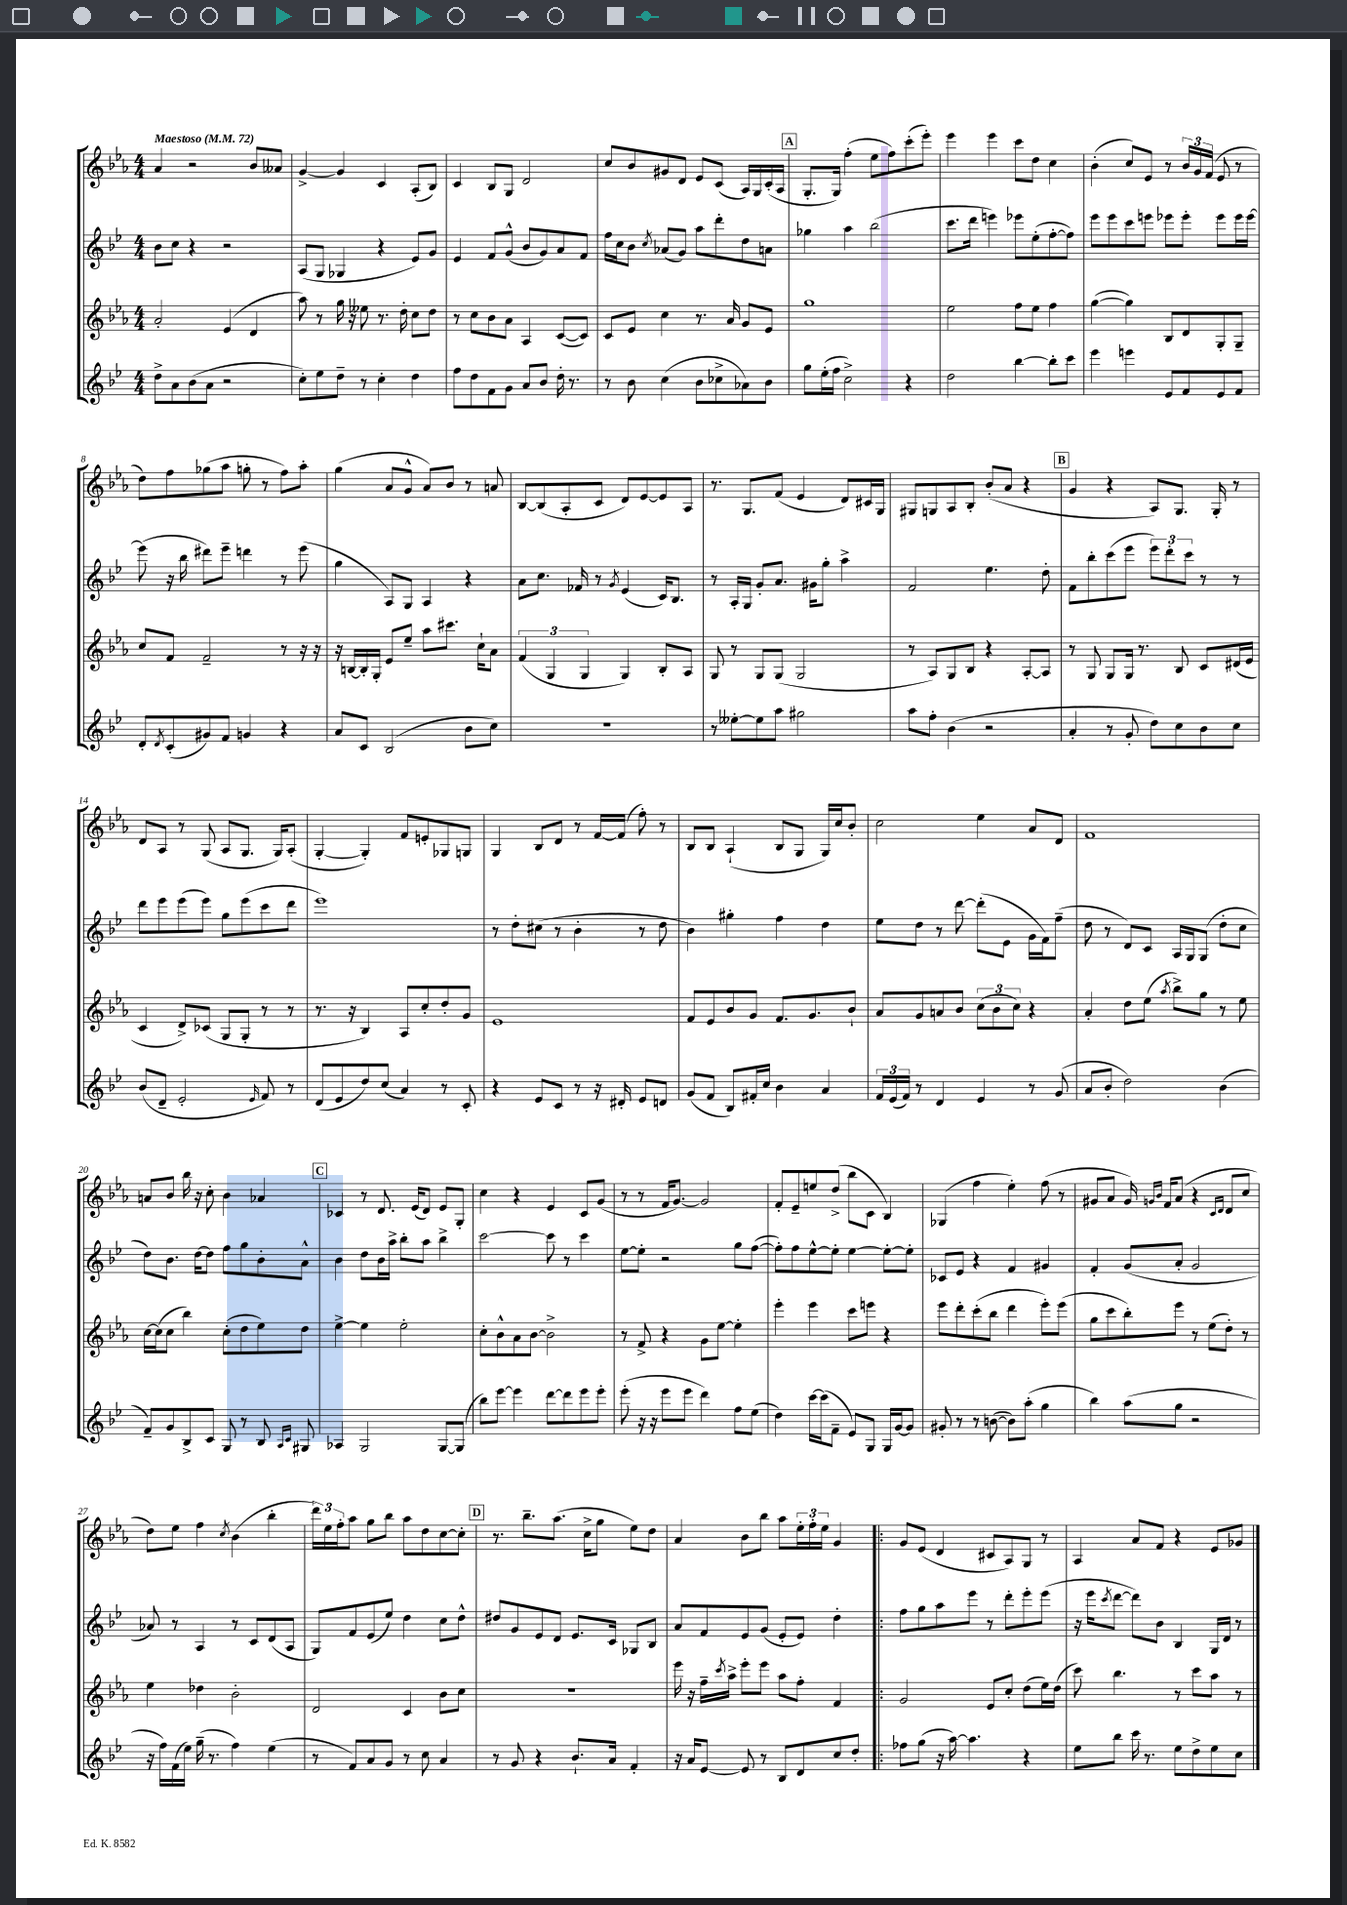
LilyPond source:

<<
\new StaffGroup <<
\new Staff = "s0" {
    \clef treble \key ees \major \numericTimeSignature \time 4/4 \tempo "Maestoso" 4 = 72
    aes'4 r2 bes'8 aeses'8 |
    g'4~-> g'4 c'4 aes8-.( bes8) |
    c'4 bes8 g8 d'2 |
    c''8 bes'8 gis'8 d'8 ees'8 c'8( aes16) g16 c'16-.( aes16 |
    \mark \markup { \box "A" } g8.-. g16) f''4-.( ees''8 f''8) c'''8-.( ees'''8-.) |
    ees'''4 ees'''4 c'''8 d''8 c''4 |
    bes'4-.( c''8) ees'8 r8 \tuplet 3/2 { bes'16 g'16 f'16( } ees'8 r8 |
    d''8) f''8 ges''8( aes''8 g''8-. r8 f''8) aes''8-. |
    g''4( aes'8 g'8-^ aes'8) bes'8 r8 a'8 |
    bes8~ bes8( aes8-. c'8 d'8) ees'8~ ees'8 aes8 |
    r8. g8. f'8( ees'4 d'8) cis'16 g16 |
    gis8 g8 aes8 bes8-. bes'8-.( aes'8 r4 |
    \mark \markup { \box "B" } g'4 r4 aes8) g8. g16-. r8 |
    d'8 aes8 r8 g8( aes8 g8. g16) aes8-.( |
    g4~-. g4-.) f'8 e'8-. ges8 g8 |
    g4 bes8 d'8 r8 f'16~ f'16( f''8-.) r8 |
    bes8 bes8 aes4-!( bes8 g8 g16) c''16 bes'8-. |
    c''2 ees''4 aes'8 d'8 |
    f'1 |
    a'8 bes'8 bes''16 r16 c''8-. bes'4 aes'4 |
    \mark \markup { \box "C" } ces'4 r8 d'8. ees'16( d'8) ees'8 g8-. |
    c''4 r4 ees'4 c'8 g'8( |
    r8 r8 f'16 g'8.~) g'2 |
    f'8-. ees'8-- e''8 d''8->( bes''8 c'8 bes4) |
    ges4( f''4 ees''4-.) f''8( r8 |
    gis'8 aes'8 gis'16) \grace { g'16 bes'16 } f'16 aes'8( r4 \grace { c'16 d'16 } d'8 c''8 |
    d''8) ees''8 f''4 \acciaccatura { c''8 } bes'4( bes''4-. |
    \tuplet 3/2 { d'''16) ees''16 f''16-. } aes''8 g''8 bes''8 aes''8 d''8 c''8~ c''8-. |
    \mark \markup { \box "D" } r8. bes''8.-- aes''8.( c''16-> g''8 ees''8) d''8 |
    aes'4 bes'8 bes''8 aes''8 \tuplet 3/2 { ees''16-. f''16-. ees''16 } g'4 |
    \bar ".|:" g'8 ees'8( d'4 cis'8 aes8) g8 r8 |
    aes4 aes'8 f'8 r4 ees'8 ges'8 \bar "|." |
}
\new Staff = "s1" {
    \clef treble \key bes \major \numericTimeSignature \time 4/4
    bes'8 c''8 r4 r2 |
    a8( g8 ges4 r4 ees'8) g'8 |
    ees'4 f'8 g'8-^( bes'8 g'8) a'8 f'8 |
    f''16 c''16 bes'8 \acciaccatura { c''8 } aes'8( g'8) a''8 d'''8-. d''8 a'8 |
    \mark \markup { \box "A" } ges''4 a''4 bes''2( |
    c'''8. d'''16 e'''4) ees'''8 ees''8-.( f''8~-. f''8) |
    ees'''8 ees'''8 c'''8 e'''8 ees'''8 ees'''8-. ees'''8 ees'''16 ees'''16~ |
    ees'''8( r16 bes''16 dis'''8) ees'''8-- d'''4 r8 ees'''8( |
    g''4 a8) g8 a4 r4 |
    a'8 c''8. fes'16 r8 \acciaccatura { g'8 } ees'4( c'16) bes8. |
    r8 a16-. g16 g'8-. a'8. gis'16 g''8-. a''4-> |
    f'2 ees''4. d''8-. |
    \mark \markup { \box "B" } f'8 bes''8-. c'''8( ees'''8 \tuplet 3/2 { ees'''8) d'''8-. c'''8 } r8 r8 |
    d'''8 ees'''8 ees'''8( ees'''8) g''8 ees'''8( c'''8 d'''8 |
    ees'''1) |
    r8 d''8-. cis''8( r8 bes'4-. r8 d''8 |
    bes'4) gis''4-. f''4 d''4 |
    ees''8 d''8 r8 d'''8~ d'''8-.( ees'8 g'16 f'16) f''8--( |
    d''8 r8 d'8) c'8 a16 g16 g8( d''8-. c''8 |
    d''8) bes'8. d''16~ d''8 f''8 g''8 bes'8-. a'8-^ |
    \mark \markup { \box "C" } bes'4 d''8 bes'16 a''16-> bes''8-. a''8 bes''4-> |
    c'''2~ c'''8 r8 c'''4 |
    ees''8~ ees''8-. r2 g''8 f''8~( |
    f''8-.) f''8 ees''8~-^ ees''8-. ees''4~ ees''8~-. ees''8-. |
    ces'8 ees'8 r4 f'4 gis'4 |
    f'4-. g'8( a'8-. g'2 |
    aes'8) r8 a4 r8 c'8 d'8( a8 |
    g8) f'8 ees'8( ees''8) d''4 c''8 d''8-^ |
    \mark \markup { \box "D" } dis''8 g'8 ees'8 d'8 ees'8. c'16 ges8 bes8 |
    a'8 f'8 ees'8 g'8( ees'8-. ees'8) d''4-. |
    \bar ".|:" f''8 g''8 a''8 ees'''8 r8 d'''8-. ees'''8-. ees'''8( |
    r16 ees'''16 \acciaccatura { c'''8 } d'''8~ d'''8) bes'8 bes4 g16 d'16 r8 \bar "|." |
}
\new Staff = "s2" {
    \clef treble \key ees \major \numericTimeSignature \time 4/4
    aes'2-. ees'4( d'4 |
    aes''8) r8 g''16 r16 eeses''8 r8. d''16-. c''8 d''8 |
    r8 c''8 bes'8 aes'8 aes4 c'8~( c'8) |
    c'8 ees'8 c''4 r8. aes'16 g'8 ees'8 |
    \mark \markup { \box "A" } g''1 |
    ees''2 f''8 ees''8 f''4 |
    g''4~( g''4) bes8 d'8 g8-. g8-- |
    c''8 f'8 f'2-- r8 r16 r16 |
    r16 b16~ b16-. g16-. ees'8 ees''8-- aes''8 cis'''8. c''16-! aes'8 |
    \tuplet 3/2 { f'4( g4 g4 } g4) bes8-. aes8 |
    g8 r8 g8 g8( g2 |
    r8 aes8) g8 bes8 r4 aes8~-. aes8 |
    \mark \markup { \box "B" } r8 g8 g8 g16 r8. bes8 c'8 dis'16( ees'16 |
    c'4 d'8->) ces'8( g8 g8-. r8 r8 |
    r8. r16 bes4) aes8 c''8-. d''8-. g'8 |
    ees'1 |
    f'8 ees'8 bes'8 g'8 f'8. g'8. bes'8-! |
    aes'8 g'8 a'8 bes'8 \tuplet 3/2 { c''8( bes'8 c''8) } r4 |
    aes'4-. d''8 ees''8( \acciaccatura { aes''8 } bes''8->) g''8 r8 ees''8 |
    c''16~ c''16( c''8 bes''4) c''8-.( d''8 ees''8) d''8 |
    \mark \markup { \box "C" } ees''4~-> ees''4 ees''2-. |
    c''8-. bes'8-^ aes'8 bes'8~ bes'2-> |
    r8 f'8-> r4 g'8 ees''8~ ees''4-. |
    ees'''4-. ees'''4 c'''8 e'''8 r4 |
    ees'''8 d'''8-. c'''8-.( bes''8 d'''4 ees'''8-.) ees'''8( |
    g''8 c'''8 bes''8-.) ees'''8 r8 ees''8( d''8-.) r8 |
    ees''4 des''4 bes'2-. |
    d'2 c'4 bes'8 c''8 |
    \mark \markup { \box "D" } R1 |
    ees'''16 r16 f''16-- \acciaccatura { c'''8 } aes''16-> ees'''8-. ees'''8 aes''8 f''8-. f'4 |
    \bar ".|:" g'2 ees'8 c''8-. d''8( ees''16) d''16( |
    c'''8) bes''4. r8 c'''8 aes''8 r8 \bar "|." |
}
\new Staff = "s3" {
    \clef treble \key bes \major \numericTimeSignature \time 4/4
    d''8-> a'8 bes'8( a'8 r2 |
    c''8-.) ees''8 d''8-- r8 c''4-. d''4 |
    f''8 d''8 f'8 g'8 a'8 bes'8 d''16-. r8. |
    r8 bes'8 c''4( bes'8 ces''8-> aes'8) bes'8 |
    \mark \markup { \box "A" } g''8 ees''16-.( f''16 c''2->) r4 |
    d''2 bes''4~ bes''8-. c'''8 |
    ees'''4 e'''4 ees'8 f'8 ees'8 f'8 |
    d'8-. \acciaccatura { d'8 } c'8-.( gis'8) f'8 g'4 r4 |
    a'8 c'8 bes2( bes'8 c''8) |
    r1 |
    r8 eeses''8~-. eeses''8 a''8 gis''2 |
    a''8 f''8-. bes'4( r2 |
    \mark \markup { \box "B" } a'4-. r8 g'8-. d''8) c''8 bes'8 c''8 |
    bes'8( d'8-- ees'2-. \grace { ees'16 } f'8) r8 |
    d'8( ees'8 d''8) c''8( a'4) r8 c'8-. |
    r4 ees'8 c'8 r8 r16 dis'16-. ees'8 d'8 |
    g'8( f'8 bes8) fis'16-. c''16 bes'4 a'4 |
    \tuplet 3/2 { f'16 ees'16( f'16) } r8 d'4 ees'4 r8 g'8( |
    a'8 bes'8-. d''2) bes'4( |
    f'8--) g'8 bes8-> c'8 g8 r8 bes8 \grace { a16 c'16 } gis8 |
    \mark \markup { \box "C" } aes4 g2 g8~ g8( |
    bes''8) ees'''8~ ees'''4 d'''8~ d'''8 ees'''8 ees'''8-. |
    ees'''8-.( r16 r16 ees'''8 ees'''8 d'''4) f''8 ees''8( |
    d''4) c'''16~ c'''16( f'8-- ees'8) g8 g16 g'16~ g'8 |
    gis'8-. r8 r8 b'8~( b'8) a''8-.( g''4 |
    bes''4) a''8( g''8 r2 |
    r16 f''16) f'16( ees''16) g''16--( r8. f''4) ees''4( |
    r8 f'8) a'8 g'8 r8 c''8 a'4 |
    \mark \markup { \box "D" } r8 g'8 r4 bes'8.-! a'16 f'4-. |
    r16 a'16 ees'8~ ees'8 r8 bes8 d'8 c''8 d''8-. |
    \bar ".|:" fes''8 g''8( r16 a''16~) a''4. r4 |
    ees''8 bes''8 c'''16 r8. ees''8 d''8-> ees''8 c''8 \bar "|." |
}
>>
>>
